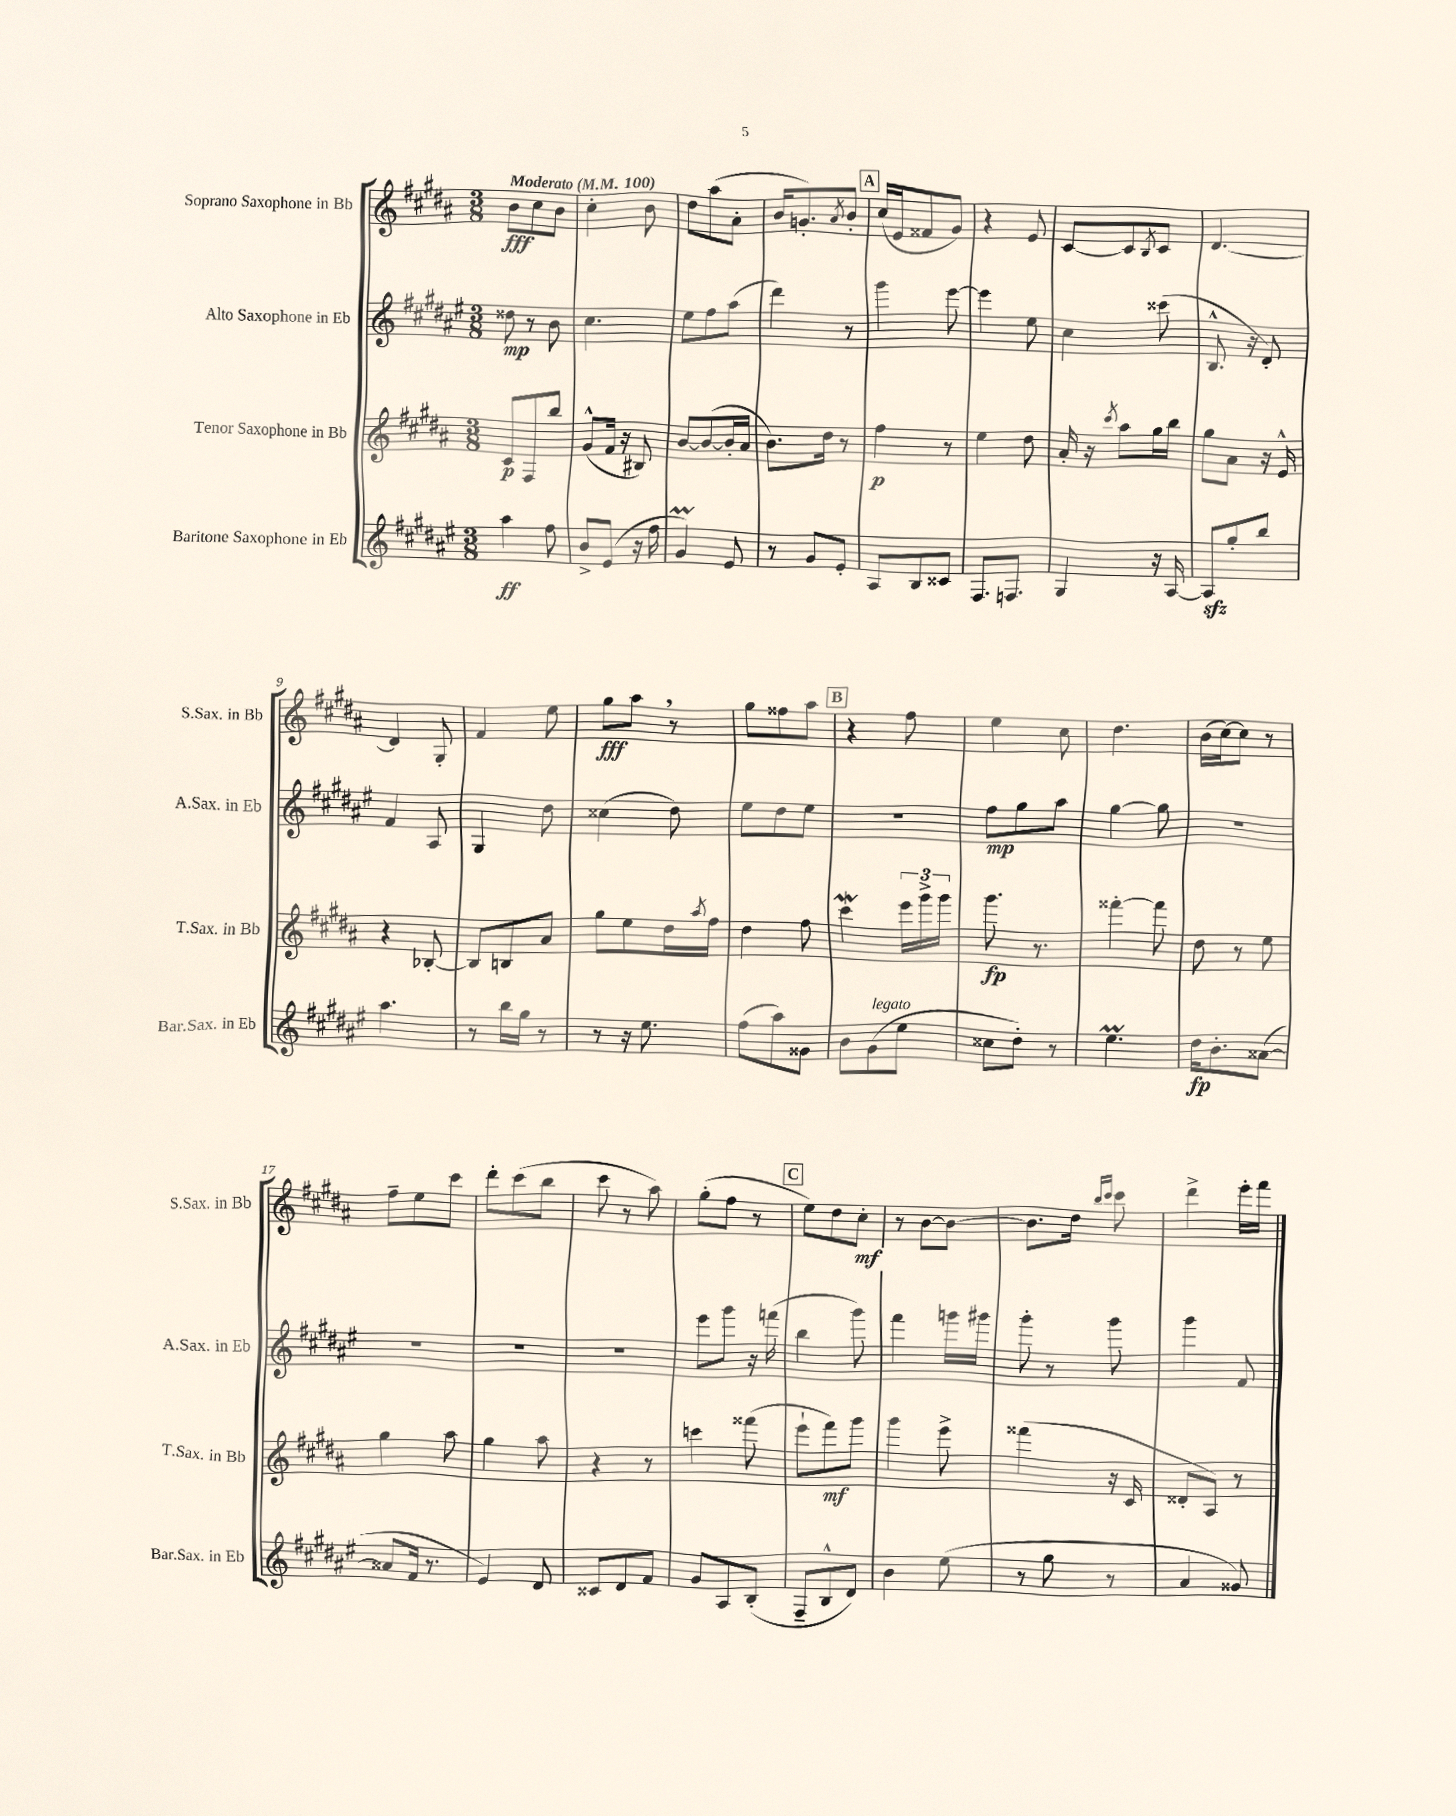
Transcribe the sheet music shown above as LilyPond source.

<<
\new StaffGroup <<
\new Staff = "s0" \with { instrumentName = "Soprano Saxophone in Bb" shortInstrumentName = "S.Sax. in Bb" } {
    \clef treble \key b \major \numericTimeSignature \time 3/8 \tempo "Moderato" 4 = 100
    b'8\fff cis''8 b'8 |
    cis''4-. b'8 |
    dis''8 ais''8( ais'8-. |
    b'16 g'8.-.) \acciaccatura { ais'8 } b'8-. |
    \mark \markup { \box "A" } cis''16( e'16 fisis'8 gis'8) |
    r4 e'8 |
    cis'8~ cis'8 \acciaccatura { b8 } cis'8 |
    dis'4.~ |
    dis'4 gis8-. |
    fis'4 e''8 |
    gis''8\fff ais''8 \breathe r8 |
    gis''8 fisis''8 ais''8 |
    \mark \markup { \box "B" } r4 fis''8 |
    e''4 cis''8 |
    dis''4. |
    b'16( cis''16~) cis''8 r8 |
    fis''8-- e''8 cis'''8 |
    dis'''8-. cis'''8( b''8 |
    cis'''8 r8 ais''8) |
    gis''8-.( fis''8 r8 |
    \mark \markup { \box "C" } e''8) dis''8 cis''8-.\mf |
    r8 b'8~ b'8~ |
    b'8. dis''16 \grace { b''16 cis'''16 } cis'''8 |
    dis'''4-> e'''16-. fis'''16 \bar "|." |
}
\new Staff = "s1" \with { instrumentName = "Alto Saxophone in Eb" shortInstrumentName = "A.Sax. in Eb" } {
    \clef treble \key fis \major \numericTimeSignature \time 3/8
    disis''8\mp r8 b'8 |
    cis''4. |
    eis''8 fis''8 ais''8( |
    dis'''4) r8 |
    \mark \markup { \box "A" } gis'''4 eis'''8~ |
    eis'''4 eis''8 |
    cis''4 cisis'''8( |
    b8.-^ r16 dis'8-.) |
    fis'4 ais8 |
    gis4 dis''8 |
    cisis''4( dis''8) |
    eis''8 dis''8 eis''8 |
    \mark \markup { \box "B" } R4. |
    fis''8\mp gis''8 ais''8 |
    gis''4~ gis''8 |
    R4. |
    R4. |
    R4. |
    R4. |
    eis'''8 gis'''8 r16 f'''16( |
    \mark \markup { \box "C" } b''4 gis'''8) |
    fis'''4 g'''16 gis'''16 |
    gis'''8-. r8 gis'''8 |
    gis'''4 fis'8 \bar "|." |
}
\new Staff = "s2" \with { instrumentName = "Tenor Saxophone in Bb" shortInstrumentName = "T.Sax. in Bb" } {
    \clef treble \key b \major \numericTimeSignature \time 3/8
    cis'8\p fis8 b''8 |
    gis'8-^( fis'16 r16 bis8) |
    b'8~ b'8~( b'16-. ais'16 |
    b'8.) dis''16 r8 |
    \mark \markup { \box "A" } fis''4\p r8 |
    e''4 dis''8 |
    ais'16-. r16 \acciaccatura { cis'''8 } ais''8 gis''16 b''16 |
    gis''8 ais'8 r16 e'16-^ |
    r4 bes8~-. |
    bes8 b8 ais'8 |
    gis''8 e''8 dis''16 \acciaccatura { ais''8 } fis''16 |
    dis''4 fis''8 |
    \mark \markup { \box "B" } cis'''4\mordent \tuplet 3/2 { e'''16 gis'''16-> gis'''16 } |
    gis'''8.\fp r8. |
    fisis'''4~-. fisis'''8 |
    dis''8 r8 e''8 |
    gis''4 ais''8 |
    gis''4 ais''8 |
    r4 r8 |
    c'''4 fisis'''8( |
    \mark \markup { \box "C" } e'''8-! fis'''8\mf) gis'''8 |
    gis'''4 e'''8-> |
    fisis'''4( r16 cis'16 |
    disis'8-. ais8) r8 \bar "|." |
}
\new Staff = "s3" \with { instrumentName = "Baritone Saxophone in Eb" shortInstrumentName = "Bar.Sax. in Eb" } {
    \clef treble \key fis \major \numericTimeSignature \time 3/8
    ais''4\ff fis''8 |
    b'8-> eis'8( r16 fis''16 |
    gis'4\prall) eis'8 |
    r8 gis'8 eis'8-. |
    \mark \markup { \box "A" } ais8 b8 cisis'8 |
    fis8. f8. |
    gis4 r16 ais16~ |
    ais8\sfz gis''8-. b''8 |
    ais''4. |
    r8 b''16 gis''16 r8 |
    r8 r16 eis''8. |
    fis''8( ais''8) gisis'8 |
    \mark \markup { \box "B" } b'8 gis'8^\markup { \italic "legato" }( eis''8 |
    cisis''8 dis''8-.) r8 |
    eis''4.\prall |
    dis''16\fp b'8.-. aisis'8~( |
    aisis'8 fis'16 r8. |
    eis'4) dis'8 |
    cisis'8 dis'8 fis'8 |
    gis'8 ais8 b8-.( |
    \mark \markup { \box "C" } fis8-- b8-^ dis'8) |
    b'4 eis''8( |
    r8 gis''8 r8 |
    ais'4 gisis'8) \bar "|." |
}
>>
>>
